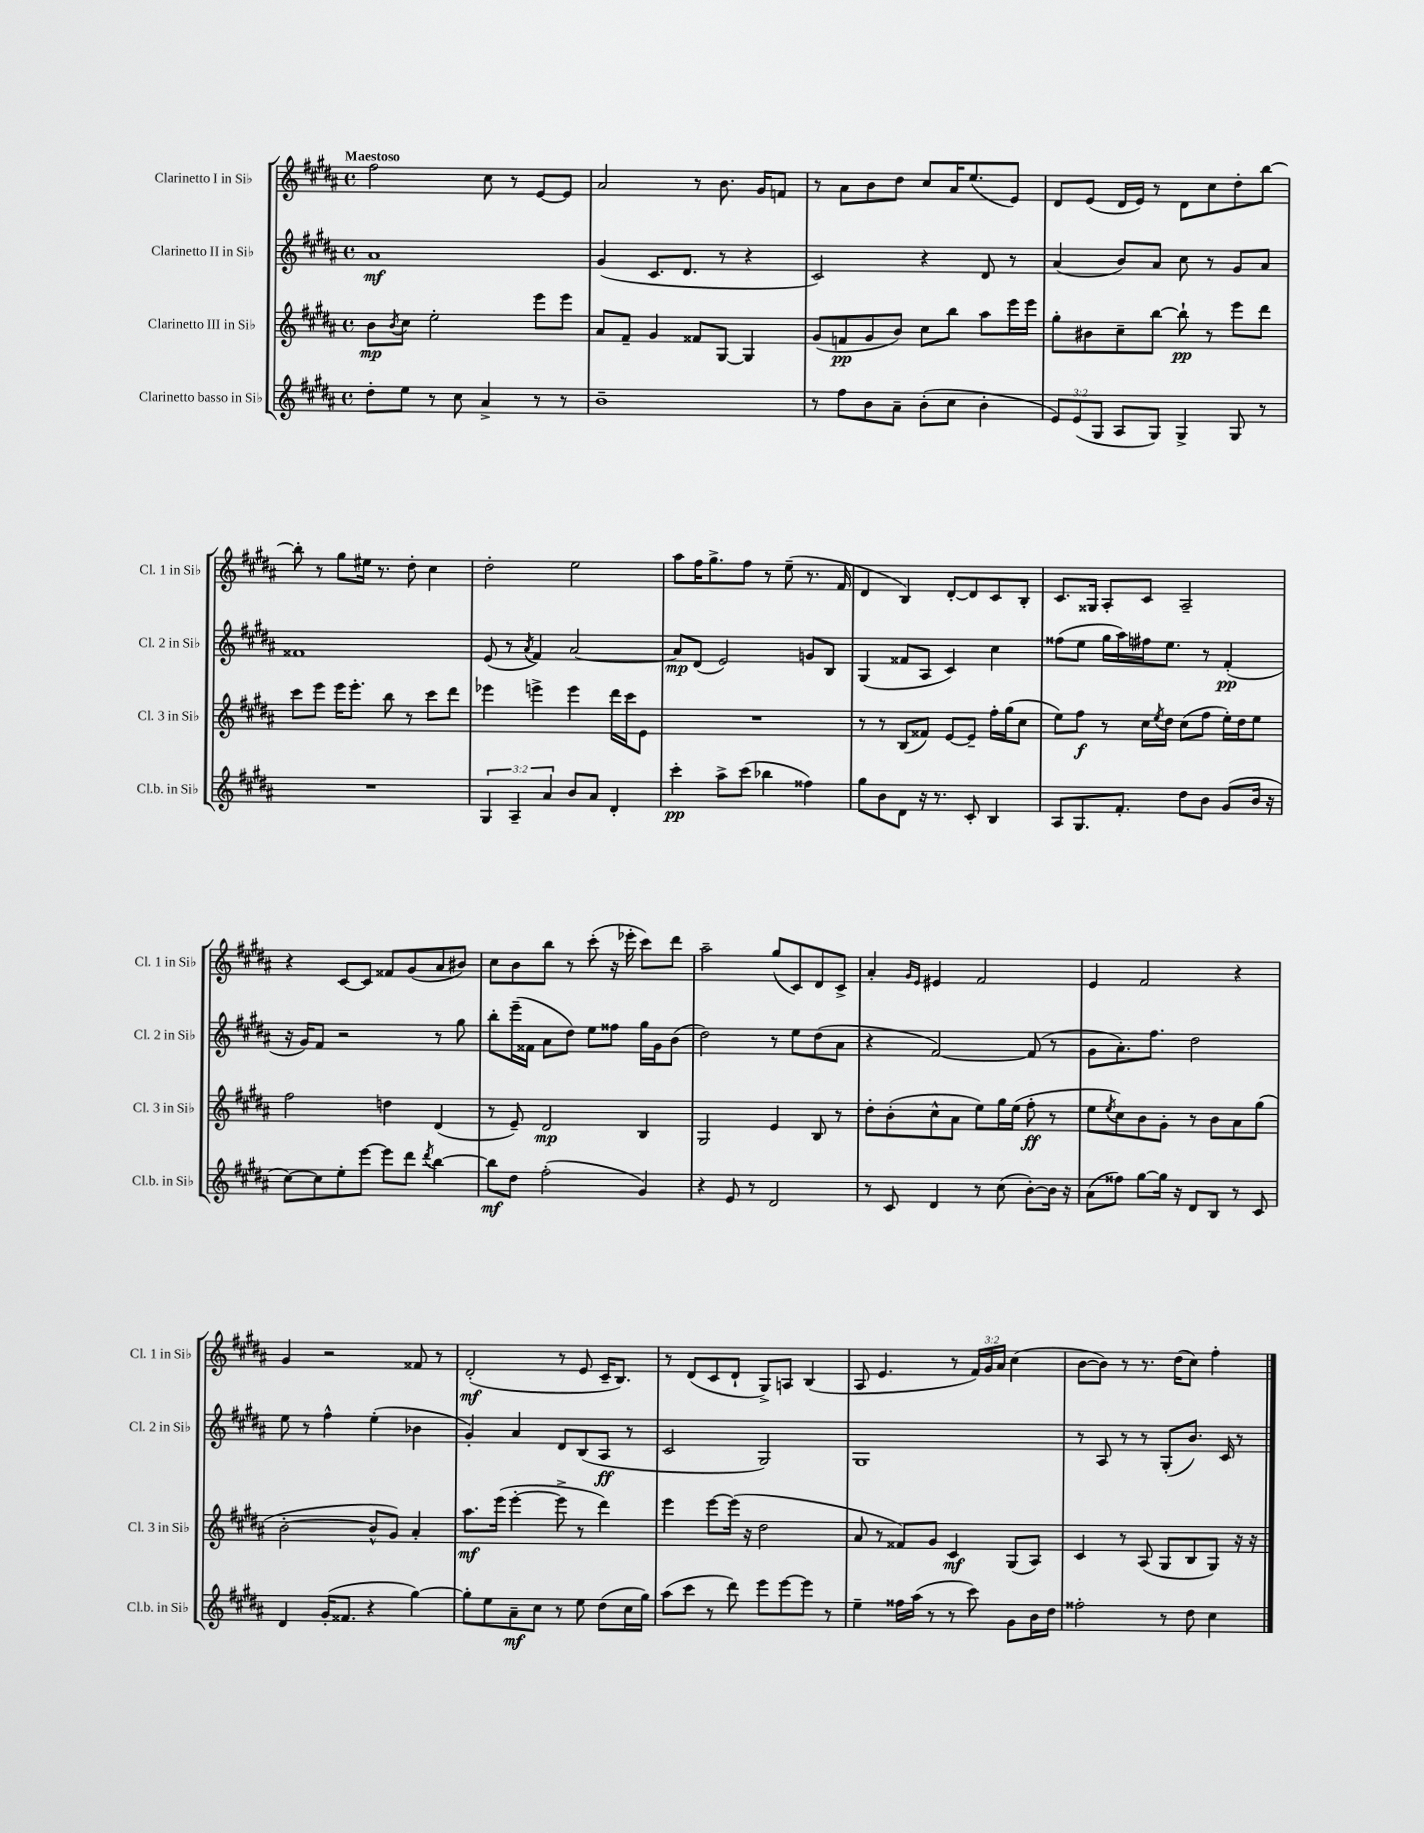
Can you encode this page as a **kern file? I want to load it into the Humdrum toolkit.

**kern	**dynam	**kern	**dynam	**kern	**dynam	**kern	**dynam
*part4	*part4	*part3	*part3	*part2	*part2	*part1	*part1
*staff4	*staff4	*staff3	*staff3	*staff2	*staff2	*staff1	*staff1
*I"Clarinetto basso in Si♭	*	*I"Clarinetto III in Si♭	*	*I"Clarinetto II in Si♭	*	*I"Clarinetto I in Si♭	*
*I'Cl.b. in Si♭	*	*I'Cl. 3 in Si♭	*	*I'Cl. 2 in Si♭	*	*I'Cl. 1 in Si♭	*
*clefG2	*	*clefG2	*	*clefG2	*	*clefG2	*
*k[f#c#g#d#a#]	*	*k[f#c#g#d#a#]	*	*k[f#c#g#d#a#]	*	*k[f#c#g#d#a#]	*
*M4/4	*	*M4/4	*	*M4/4	*	*M4/4	*
*met(c)	*	*met(c)	*	*met(c)	*	*met(c)	*
=1	=1	=1	=1	=1	=1	=1	=1
!	!	!	!	!	!	!LO:TX:a:B:t=Maestoso	!
8dd#'\L	.	8b\L	mp	1a#	mf	2ff#\	.
.	.	8qb/	.	.	.	.	.
8ee\J	.	8cc#\J	.	.	.	.	.
8r	.	2ee'\	.	.	.	.	.
8cc#\	.	.	.	.	.	.	.
4a#^/	.	.	.	.	.	8cc#\	.
.	.	.	.	.	.	8r	.
8r	.	8eee\L	.	.	.	[8e/L	.
8r	.	8eee\J	.	.	.	8e/J]	.
=2	=2	=2	=2	=2	=2	=2	=2
1b~	.	8a#/L	.	(4g#/	.	2a#/	.
.	.	8f#~/J	.	.	.	.	.
.	.	4g#/	.	8.c#/L	.	.	.
.	.	.	.	8.d#/J	.	.	.
.	.	8f##X/L	.	.	.	8r	.
.	.	[8G#/J	.	8r	.	8.b\	.
.	.	4G#/]	.	4r	.	.	.
.	.	.	.	.	.	16g#/KL	.
.	.	.	.	.	.	8fn/J	.
=3	=3	=3	=3	=3	=3	=3	=3
8r	.	(8g#/L	.	2c#/)	.	8r	.
8ff#\L	.	8fn/	pp	.	.	8a#\L	.
8b\	.	8g#/	.	.	.	8b\	.
8a#~\J	.	8b/J)	.	.	.	8dd#\J	.
(8b'\L	.	8cc#\L	.	4r	.	8cc#/L	.
8cc#\J	.	8bb\J	.	.	.	16a#/K	.
.	.	.	.	.	.	(8.ee/	.
4b'\	.	8aa#\L	.	8d#/	.	.	.
.	.	16eee\L	.	8r	.	8e/J)	.
.	.	16eee\JJ	.	.	.	.	.
=4	=4	=4	=4	=4	=4	=4	=4
12e/L)	.	8gg#'\L	.	(4a#/	.	8d#/L	.
(12e/	.	.	.	.	.	.	.
.	.	8b#X\	.	.	.	(8e/J	.
12G#/J	.	.	.	.	.	.	.
8A#/L	.	8cc#~\	.	8b/L)	.	16d#/LL	.
.	.	.	.	.	.	16e/JJ)	.
8G#/J)	.	[8bb\J	.	8a#/J	.	8r	.
4G#^/	.	8bb`\]	pp	8cc#\	.	8d#\L	.
.	.	8r	.	8r	.	8cc#\	.
8G#/	.	8eee\L	.	8g#/L	.	8dd#'\	.
8r	.	8ddd#\J	.	8a#/J	.	[8bb\J	.
!!LO:LB:g=z
=5	=5	=5	=5	=5	=5	=5	=5
1r	.	8ccc#\L	.	1f##X	.	8bb'\]	.
.	.	8eee\J	.	.	.	8r	.
.	.	16eee\KL	.	.	.	8gg#\L	.
.	.	8.eee'\J	.	.	.	.	.
.	.	.	.	.	.	16ee#X\Jk	.
.	.	.	.	.	.	8.r	.
.	.	8bb\	.	.	.	.	.
.	.	8r	.	.	.	8dd#'\	.
.	.	8ccc#\L	.	.	.	4cc#\	.
.	.	8ddd#\J	.	.	.	.	.
=6	=6	=6	=6	=6	=6	=6	=6
6G#/	.	4eee-X\	.	(8e/	.	2dd#'\	.
.	.	.	.	8r	.	.	.
6A#~/	.	.	.	.	.	.	.
.	.	.	.	8qa#/	.	.	.
.	.	4eeen^\	.	4f#/)	.	.	.
6a#/	.	.	.	.	.	.	.
8b/L	.	4eee\	.	[2a#/	.	2ee\	.
8a#/J	.	.	.	.	.	.	.
4d#'/	.	16ddd#\LL	.	.	.	.	.
.	.	16ccc#\J	.	.	.	.	.
.	.	8e\J	.	.	.	.	.
=7	=7	=7	=7	=7	=7	=7	=7
4ccc#'\	pp	1r	.	8a#/L]	mp	8aa#\L	.
.	.	.	.	(8d#/J	.	16ff#\K	.
.	.	.	.	.	.	8.gg#^\	.
8aa#^\L	.	.	.	2e/)	.	.	.
(8ccc#\J	.	.	.	.	.	8ff#\J	.
4bb-X\	.	.	.	.	.	8r	.
.	.	.	.	.	.	(8ee~\	.
4ff##X\)	.	.	.	8gn/L	.	8.r	.
.	.	.	.	8B/J	.	.	.
.	.	.	.	.	.	16f#/	.
=8	=8	=8	=8	=8	=8	=8	=8
8gg#\L	.	8r	.	(4G#/	.	4d#/	.
8b\	.	8r	.	.	.	.	.
8d#\J	.	(8B/L	.	8f##X/L	.	4B/)	.
16r	.	8f##X/J)	.	8A#/J	.	.	.
8.r	.	.	.	.	.	.	.
.	.	[8e/L	.	4c#/)	.	[8d#'/L	.
8c#'/	.	8e~/J]	.	.	.	8d#/]	.
4B/	.	16ff#'\LL	.	4cc#\	.	8c#/	.
.	.	(16gg#\J	.	.	.	.	.
.	.	8cc#\J	.	.	.	8B'/J	.
=9	=9	=9	=9	=9	=9	=9	=9
8A#/L	.	8ee\L)	.	(8ff##X\L	.	8.c#/L	.
8.G#/	.	8ff#\J	f	8ee\J	.	.	.
.	.	.	.	.	.	16G##X/Jk	.
.	.	8r	.	16gg#\LL	.	8A#'/L	.
8.f#'/J	.	.	.	16aa#\)	.	.	.
.	.	16cc#\LL	.	16ff#X\J	.	8c#/J	.
.	.	8qee/	.	.	.	.	.
.	.	16dd#\JJ	.	8.ee\J	.	.	.
8dd#\L	.	(8cc#\L	.	.	.	2A#~/	.
8b\J	.	8ff#\J	.	8r	.	.	.
(8g#/L	.	16ee'\LL)	.	(4f#'/	pp	.	.
.	.	16dd#\J	.	.	.	.	.
16b/Jk	.	8ee\J	.	.	.	.	.
16r	.	.	.	.	.	.	.
!!LO:LB:g=z
=10	=10	=10	=10	=10	=10	=10	=10
[8cc#\L)	.	2ff#\	.	16r	.	4r	.
.	.	.	.	16g#/KL)	.	.	.
8cc#\]	.	.	.	8f#/J	.	.	.
8ee'\	.	.	.	2r	.	[8c#/L	.
[8eee\J	.	.	.	.	.	8c#/J]	.
8eee\L]	.	4ddn\	.	.	.	8f##X/L	.
8ddd#\J	.	.	.	.	.	(8g#/	.
8qddd#/	.	.	.	.	.	.	.
[4bb\	.	(4d#/	.	8r	.	8a#/	.
.	.	.	.	8gg#\	.	8b#X/J)	.
=11	=11	=11	=11	=11	=11	=11	=11
8bb\L]	mf	8r	.	8bb'\L	.	8cc#\L	.
8dd#\J	.	8e~/)	.	(16eee~\L	.	8b\	.
.	.	.	.	16f##X\JJ	.	.	.
(2ff#'\	.	2d#/	mp	8a#\L	.	8bb\J	.
.	.	.	.	8dd#\J)	.	8r	.
.	.	.	.	8ee\L	.	(8ccc#'\	.
.	.	.	.	8ff##X\J	.	16r	.
.	.	.	.	.	.	16eee-X'\	.
4g#/)	.	4B/	.	16gg#\LL	.	8ccc#\L)	.
.	.	.	.	16g#\J	.	.	.
.	.	.	.	(8b\J	.	8ddd#\J	.
=12	=12	=12	=12	=12	=12	=12	=12
4r	.	2G#/	.	2dd#\)	.	2aa#~\	.
8e/	.	.	.	.	.	.	.
8r	.	.	.	.	.	.	.
2d#/	.	4e/	.	8r	.	(8gg#/L	.
.	.	.	.	8ee\L	.	8c#/)	.
.	.	8B/	.	(8dd#\	.	8d#/	.
.	.	8r	.	8a#\J	.	8c#^/J	.
=13	=13	=13	=13	=13	=13	=13	=13
8r	.	8dd#'\L	.	4r	.	4a#'/	.
8c#/	.	(8b'\	.	.	.	.	.
.	.	.	.	.	.	16qqg#/LL	.
.	.	.	.	.	.	16qqe/JJ	.
4d#/	.	8cc#^^\	.	[2f#/)	.	4e#X/	.
.	.	8a#\J	.	.	.	.	.
8r	.	8ee\L)	.	.	.	2f#/	.
(8cc#\	.	16gg#\L	.	.	.	.	.
.	.	(16ee\JJ	.	.	.	.	.
[8b'\L)	.	8ff#'\	ff	(8f#/]	.	.	.
16b\Jk]	.	8r	.	8r	.	.	.
16r	.	.	.	.	.	.	.
=14	=14	=14	=14	=14	=14	=14	=14
(8a#\L	.	8ee\L	.	8g#\L	.	4e/	.
.	.	8qee/	.	.	.	.	.
8ff##X\J)	.	8cc#\)	.	8.a#'\)	.	.	.
[8gg#\L	.	8b\	.	.	.	2f#/	.
.	.	.	.	8.ff#\J	.	.	.
16gg#\Jk]	.	8g#'\J	.	.	.	.	.
16r	.	.	.	.	.	.	.
8d#/L	.	8r	.	2dd#\	.	.	.
8B/J	.	8b\L	.	.	.	.	.
8r	.	8a#\	.	.	.	4r	.
8c#/	.	(8gg#\J	.	.	.	.	.
!!LO:LB:g=z
=15	=15	=15	=15	=15	=15	=15	=15
4d#/	.	[2b'\	.	8ee\	.	4g#/	.
.	.	.	.	8r	.	.	.
(16g#'/KL	.	.	.	4ff#^^\	.	2r	.
8.f##X/J	.	.	.	.	.	.	.
4r	.	8b^^/L]	.	(4ee'\	.	.	.
.	.	8g#/J)	.	.	.	.	.
[4gg#\)	.	4a#'/	.	4b-X\	.	8f##X/	.
.	.	.	.	.	.	8r	.
=16	=16	=16	=16	=16	=16	=16	=16
8gg#'\L]	.	8.aa#\L	mf	4g#'/)	.	(2d#'/	mf
8ee\	.	.	.	.	.	.	.
.	.	(16eee\Jk	.	.	.	.	.
8a#~\	mf	[4eee'\	.	4a#/	.	.	.
8cc#\J	.	.	.	.	.	.	.
8r	.	8eee^\]	.	8d#/L	.	8r	.
8ee\	.	8r	.	(8B/	.	8e/	.
(8dd#\L	.	4ddd#\)	.	8A#/J	ff	16c#~/KL	.
.	.	.	.	.	.	8.B/J)	.
16cc#\L	.	.	.	8r	.	.	.
16gg#\JJ)	.	.	.	.	.	.	.
=17	=17	=17	=17	=17	=17	=17	=17
(8aa#\L	.	4eee\	.	2c#/	.	8r	.
8ccc#\J	.	.	.	.	.	(8d#/L	.
8r	.	[8eee\L	.	.	.	8c#/	.
8ddd#\)	.	(16eee\Jk]	.	.	.	8d#`/J	.
.	.	16r	.	.	.	.	.
8eee\L	.	2dd#\	.	2G#/)	.	8G#^/L)	.
[8eee\	.	.	.	.	.	8An/J	.
8eee\J]	.	.	.	.	.	(4B/	.
8r	.	.	.	.	.	.	.
=18	=18	=18	=18	=18	=18	=18	=18
4ee~\	.	8a#/	.	1G#	.	8A#/	.
.	.	8r	.	.	.	4.e/	.
16ff##X\LL	.	8f##X/L)	.	.	.	.	.
(16aa#\JJ	.	.	.	.	.	.	.
8r	.	8g#/J	.	.	.	.	.
8r	.	4c#/	mf	.	.	8r	.
8ccc#\)	.	.	.	.	.	24f#/LL)	.
.	.	.	.	.	.	24g#/	.
.	.	.	.	.	.	24a#/JJ	.
8g#\L	.	(8G#/L	.	.	.	(4cc#\	.
16b\L	.	8A#/J)	.	.	.	.	.
16dd#\JJ	.	.	.	.	.	.	.
=19	=19	=19	=19	=19	=19	=19	=19
2ff##X'\	.	4c#/	.	8r	.	[8b\L	.
.	.	.	.	8A#/	.	8b\J])	.
.	.	8r	.	8r	.	8r	.
.	.	(8A#/	.	8r	.	8.r	.
8r	.	8G#/L	.	(8G#'/L	.	.	.
.	.	.	.	.	.	(16dd#\KL	.
8dd#\	.	8B/	.	8.b/J)	.	8cc#\J)	.
4cc#\	.	8G#/J)	.	.	.	4ff#'\	.
.	.	.	.	16c#/	.	.	.
.	.	16r	.	8r	.	.	.
.	.	16r	.	.	.	.	.
==	==	==	==	==	==	==	==
*-	*-	*-	*-	*-	*-	*-	*-
